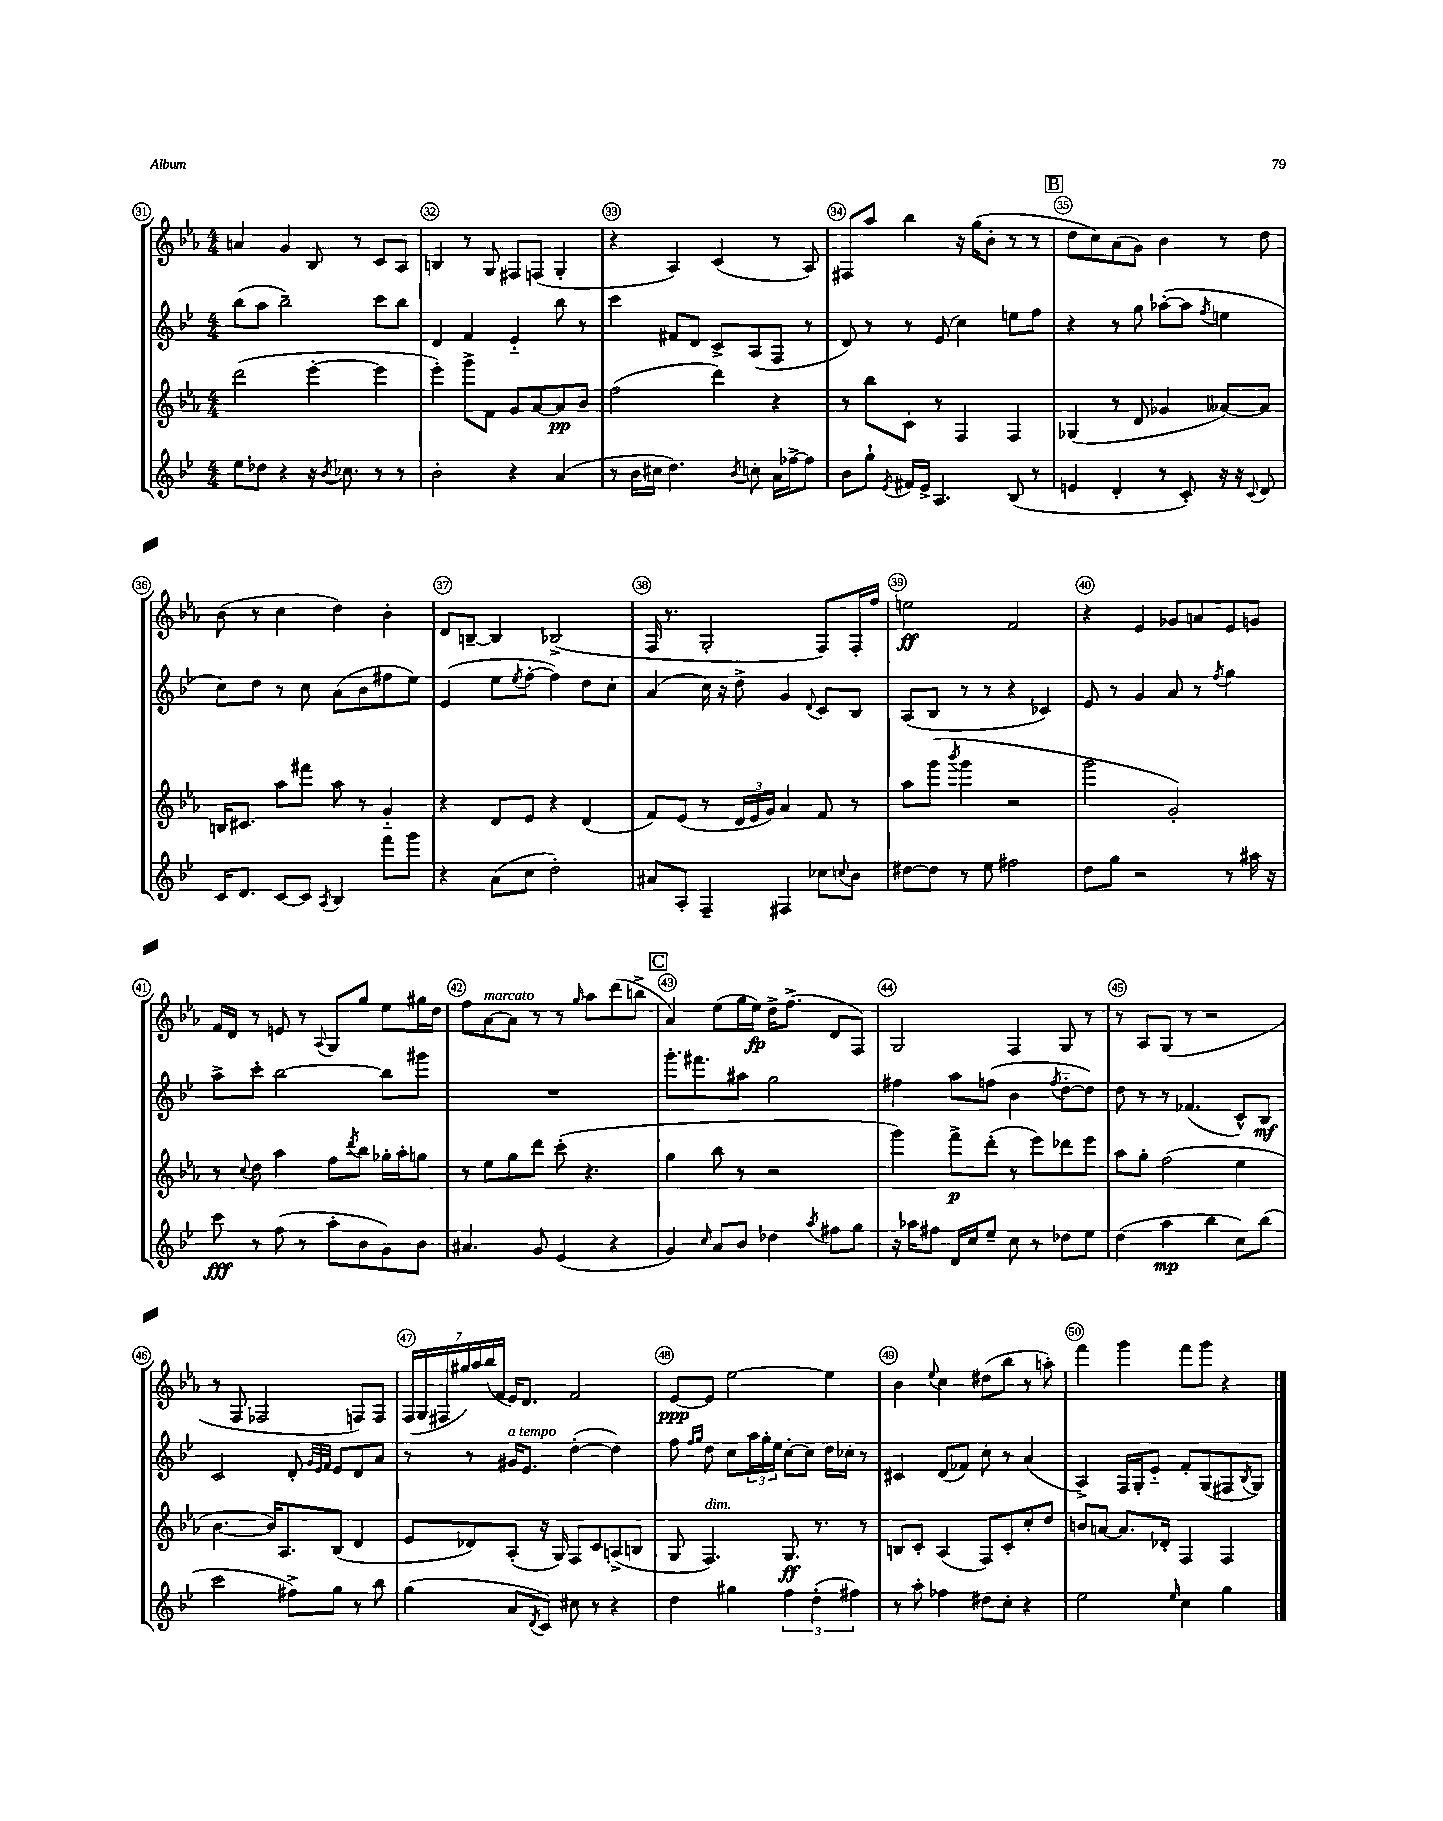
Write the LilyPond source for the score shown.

<<
\new StaffGroup <<
\new Staff = "s0" {
    \clef treble \key ees \major \numericTimeSignature \time 4/4
    a'4 g'4 bes8 r8 c'8 aes8 |
    b4 r8 g8 fis8 f8( g4-. |
    r4 aes4) c'4( r8 aes8) |
    fis8 aes''8 bes''4 r16 g''16( bes'8-. r8 r8 |
    \mark \markup { \box "B" } d''8 c''8) aes'8( g'8) bes'4 r8 d''8 |
    bes'8( r8 c''4 d''4) bes'4-. |
    d'8 b8~-- b4 bes2->( |
    f16 r8. g2-. f8) f16-. f''16 |
    e''2\ff f'2 |
    r4 ees'4 ges'8 a'8 ees'8 g'8 |
    f'16 d'16 r8 e'8 r8 \appoggiatura { aes8 } g8 g''8 ees''8 gis''16 d''16 |
    f''8 aes'8~^\markup { \italic "marcato" } aes'8 r8 r8 \grace { g''16 } aes''8 d'''8( b''8-> |
    \mark \markup { \box "C" } aes'4) ees''8( g''16 ees''16\fp) d''16-> f''8.->( d'8 f8) |
    g2 f4 g8 r8 |
    r8 aes8 g8( r8 r2 |
    r8 f8 fes2 f8) f8 |
    \tuplet 7/4 { f16( g16 fis16 gis''16) aes''16 bes''16( f'16 } ees'16) d'8. f'2 |
    ees'8~\ppp ees'8 ees''2~ ees''4 |
    bes'4 \appoggiatura { ees''8 } c''4 dis''8( bes''8 r8 a''8-.) |
    f'''4 g'''4 f'''8 g'''8 r4 \bar "|." |
}
\new Staff = "s1" {
    \clef treble \key bes \major \numericTimeSignature \time 4/4
    bes''8( a''8 bes''2--) c'''8 bes''8 |
    d'4 f'4 ees'4-_ bes''8 r8 |
    c'''4 fis'8 d'8 c'8-> a8( f8 r8 |
    d'8) r8 r8 ees'8( c''4) e''8 f''8 |
    \mark \markup { \box "B" } r4 r8 g''8 aes''8~-.( aes''8 \acciaccatura { f''8 } e''4 |
    c''8) d''8 r8 c''8 a'8( bes'8 fis''8 ees''8) |
    ees'4( ees''8 \acciaccatura { ees''8 } f''8~-. f''4) d''8 c''8-. |
    a'4( c''16) r16 d''8-> g'4 \appoggiatura { d'8 } c'8 bes8 |
    a8( bes8 r8 r8 r4 ces'4) |
    ees'8 r8 g'4 a'8 r8 \acciaccatura { f''8 } g''4 |
    a''8-> c'''8-. bes''2~ bes''8 gis'''8 |
    R1 |
    \mark \markup { \box "C" } g'''8.-. fis'''8. ais''8 g''2 |
    fis''4 a''8 f''8( bes'4 \acciaccatura { f''8 } d''8~-_ d''8) |
    d''8 r8 r8 fes'4.( c'8-^) bes8\mf |
    c'2 d'8-. \grace { g'32 ees'32 f'32 } ees'8 d'8 a'8 |
    r8 r8 gis'16^\markup { \italic "a tempo" } ees'8. d''4~-.( d''4) |
    f''8 \grace { f''16 g''16 } d''8 c''8 \tuplet 3/2 { a''16 g''16-. ees''16 } c''8~-. c''8 d''16 ces''16-. r8 |
    cis'4 d'8( fes'8) c''8-. r8 a'4( |
    a4->) f16 g16-. ees'8-_ f'8-. g8( fis8 \acciaccatura { bes8 } g8) \bar "|." |
}
\new Staff = "s2" {
    \clef treble \key ees \major \numericTimeSignature \time 4/4
    d'''2( ees'''4~-. ees'''4 |
    ees'''4-.) g'''8-> f'8 g'8 aes'8~ aes'8\pp bes'8 |
    f''2( d'''4) r4 |
    r8 bes''8 c'8-. r8 f4 f4 |
    \mark \markup { \box "B" } ges4( r8 d'8 ges'4 aeses'8~) aeses'8 |
    b16 cis'8. aes''8 fis'''8 aes''8 r8 g'4-_ |
    r4 d'8 ees'8 r4 d'4( |
    f'8) ees'8( r8 \tuplet 3/2 { d'16 ees'16 g'16) } aes'4 f'8 r8 |
    aes''8 g'''8( \acciaccatura { bes'''8 } g'''4 r2 |
    g'''2 g'2-.) |
    r8 \appoggiatura { c''8 } d''8 aes''4 f''8 \acciaccatura { d'''8 } bes''8 ges''16-. aes''16-. g''8 |
    r8 ees''8 g''8 d'''8 c'''8-.( r4. |
    \mark \markup { \box "C" } g''4 bes''8 r8 r2 |
    g'''4) f'''8->\p d'''8-.( r8 ees'''8) des'''8 ees'''8 |
    aes''8 g''8-. f''2( ees''4 |
    bes'4.~ bes'16) aes8. bes8( d'4 |
    ees'8 des'8) aes8-.( r16 g16) f8 c'8 a8->( b8 |
    g8 f4.^\markup { \italic "dim." }) g8.\ff r8. r8 |
    b8 c'8-. aes4( f8) c'8-. c''8-. d''8 |
    b'8 a'8~ a'8. des'16-. f4 f4 \bar "|." |
}
\new Staff = "s3" {
    \clef treble \key bes \major \numericTimeSignature \time 4/4
    ees''8 des''8 r4 r16 \acciaccatura { bes'8 } ces''8. r8 r8 |
    bes'2-. r4 a'4( |
    r8 bes'16 cis''16 d''4.) \acciaccatura { bes'8 } c''8-. a'16 fes''16~-> fes''8 |
    bes'8 g''8-! \acciaccatura { ees'8 } fis'16 ees'16-> a4. bes8( r8 |
    \mark \markup { \box "B" } e'4 d'4-. r8 c'8-.) r16 r16 \appoggiatura { c'8 } d'8 |
    c'16 d'8. c'8~ c'8 \acciaccatura { a8 } bes4 f'''8 g'''8 |
    r4 a'8( c''8 d''2-.) |
    ais'8 a8-. f4-- fis4 ces''8 \appoggiatura { c''8 } bes'8 |
    dis''8~ dis''8 r8 ees''8 fis''2 |
    d''8 g''8 r2 r8 ais''16 r16 |
    c'''8\fff r8 f''8( r8 a''8-. bes'8 g'8) bes'8 |
    ais'4. g'8 ees'4( r4 |
    \mark \markup { \box "C" } g'4) \grace { c''16 } a'8 bes'8 des''4 \acciaccatura { a''8 } fis''8 g''8 |
    r16 aes''16 fis''8 d'16 c''16 ees''8-- c''8 r8 des''8 ees''8 |
    d''4( a''4\mp bes''4 c''8) bes''8( |
    c'''2 fis''8->) g''8 r8 bes''8 |
    g''4( a'8 \acciaccatura { d'8 } c'8) cis''8 r8 r4 |
    d''4 gis''4 \tuplet 3/2 { f''4 d''4-.( fis''4) } |
    r8 a''8-. fes''4 dis''8 c''8-. r4 |
    ees''2 \grace { ees''16 } c''4 g''4 \bar "|." |
}
>>
>>
\layout { \context { \Score currentBarNumber = #31 \override BarNumber.break-visibility = ##(#f #t #t) barNumberVisibility = #all-bar-numbers-visible \override BarNumber.stencil = #(make-stencil-circler 0.1 0.3 ly:text-interface::print) } }
